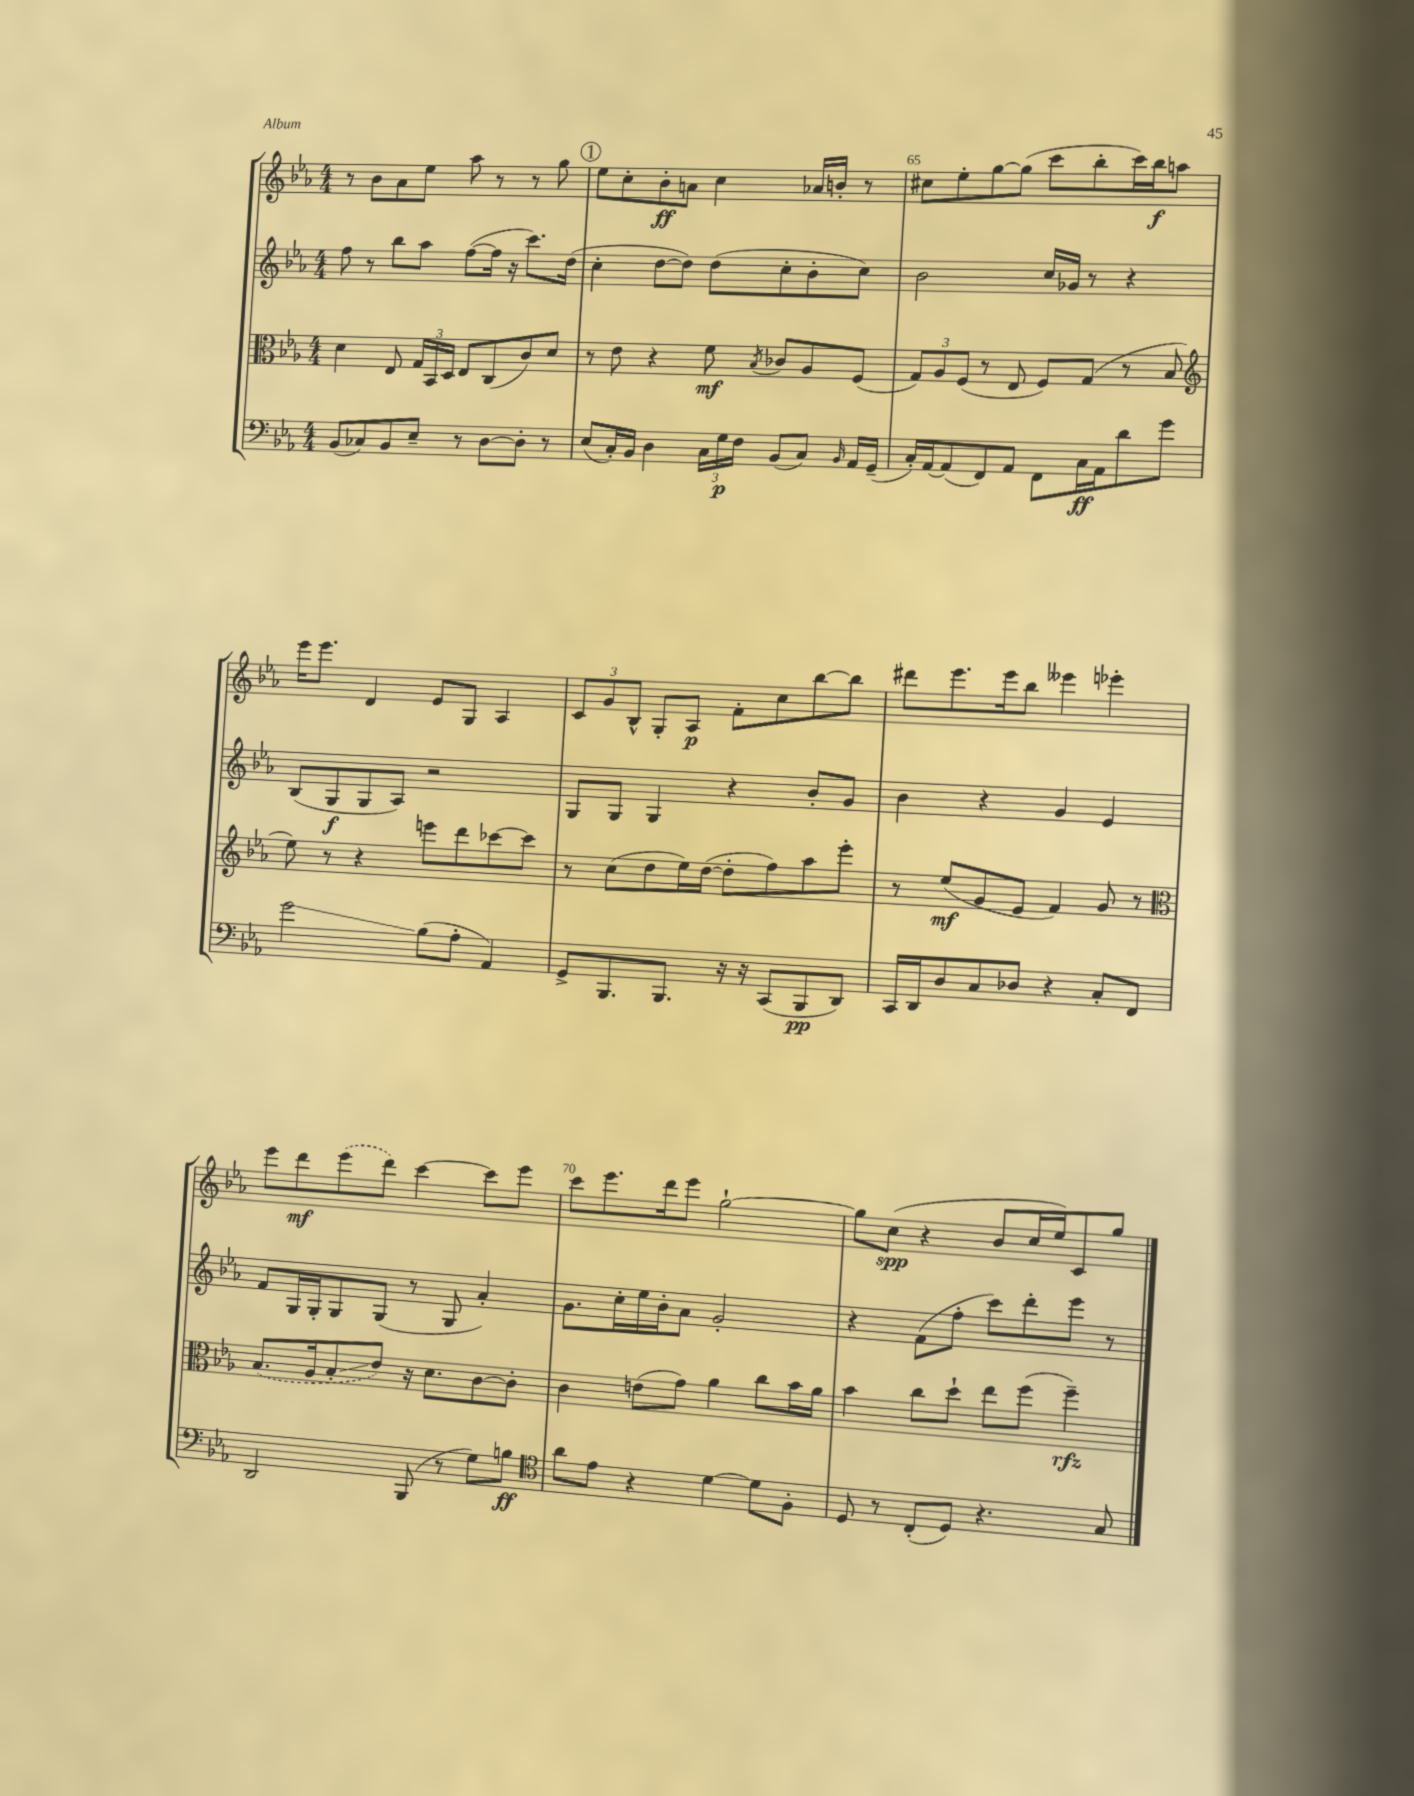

**kern	**kern	**kern	**kern
*staff4	*staff3	*staff2	*staff1
*clefF4	*clefC3	*clefG2	*clefG2
*k[b-e-a-]	*k[b-e-a-]	*k[b-e-a-]	*k[b-e-a-]
*M4/4	*M4/4	*M4/4	*M4/4
(8BB-	4d	8ff	8r
8C-)	.	8r	8b-
8BB-	8E-	8bb-	8a-
8E-~	24G	8aa-	8ee-
.	24BB-	.	.
.	24D	.	.
8r	8E-	([8ff	8aa-
[8D	(8C	16ff]	8r
.	.	16r	.
8D']	8c)	8.ccc)	8r
8r	8d	.	8gg
.	.	(16dd	.
=	=	=	=
(8E-	8r	4cc'	8ee-
16C')	8e-	.	8cc'
16BB-	.	.	.
4D	4r	[8dd	8b-'
.	.	8dd])	8a
24C	8f	(8dd	4cc
24G	.	.	.
24F	.	.	.
.	8qB-	.	.
(8BB-	8c-	8cc'	.
8C)	8A-	8b-'	16a-
.	.	.	16b'
16qqBB-	.	.	.
16AA-	(8F	8cc)	8r
(16GG~	.	.	.
=	=	=	=
16C')	12G)	2b-	8cc#
[16AA-	.	.	.
.	12A-	.	.
(8AA-]	.	.	8ee-'
.	(12F	.	.
8FF)	8r	.	[8gg
8AA-	8E-	.	(8gg]
8FF	8F)	16cc	8ccc
.	.	16g-	.
16C	(8G	8r	8bb-'
16AA-	.	.	.
8d	8r	4r	16ccc)
.	.	.	16bb-
8g	8B-	.	8aa
=	=	=	=
*	*clefG2	*	*
2g	8ee-)	(8B-	16eee-
.	.	.	8.eee-
.	8r	8G	.
.	4r	8G	4d
.	.	8A-)	.
(8B-	8eee	2r	8e-
8A-'	8ddd	.	8G
4AA-)	[8ccc-	.	4A-
.	8ccc-]	.	.
=	=	=	=
8GG^	8r	8G	12c
.	.	.	12g
8.BBB-	(8cc	8G	.
.	.	.	12B-^^
.	8dd	4G	8G'
8.BBB-	.	.	.
.	16ee-)	.	8A-
.	([16dd	.	.
16r	8dd']	4r	8f'
16r	.	.	.
(8CC	8ff)	.	8cc
8BBB-	8aa-	8b-'	[8bb-
8DD)	8eee-'	8g	8bb-]
=	=	=	=
16CC	8r	4b-	8ddd#
16DD	.	.	.
8D	(8ee-	.	8.eee-
8C	8g	4r	.
.	.	.	16eee-
8D-	8e-	.	8bb-
4r	4f)	4g	4eee--
8C'	8g	4e-	4eee-'
8FF	8r	.	.
=	=	=	=
*	*clefC3	*	*
2DD	(8.B-	8f	8eee-
.	.	16G	8ddd
.	16A-	16G'	.
.	8B-'	8G	(8eee-
.	8e-)	(8G	8ddd)
(8BBB-	16r	8r	[4ccc
.	8.d	.	.
8r	.	8G	.
8G)	[8c	4a-')	8ccc]
8B	8c']	.	8eee-
=	=	=	=
*clefC4	*	*	*
8a-	4c	8.g	8ccc
8e-	.	.	8.eee-
.	.	16cc'	.
4r	(8e	16ee-	.
.	.	16b-'	16ddd
.	8g)	8a-	8eee-
[4d	4a-	2g'	[2gg`
8d]	8cc	.	.
8F'	16b-	.	.
.	16a-	.	.
=	=	=	=
8D	4b-	4r	8gg]
8r	.	.	(8cc
(8C'	8cc	(8f	4r
8D)	8dd`	8ff'	.
4.r	8ee-	8ccc)	8b-
.	(8ff	8ddd'	16cc
.	.	.	16ee-)
.	4ff~)	8eee-	8c
8G	.	8r	8gg
==	==	==	==
*-	*-	*-	*-
